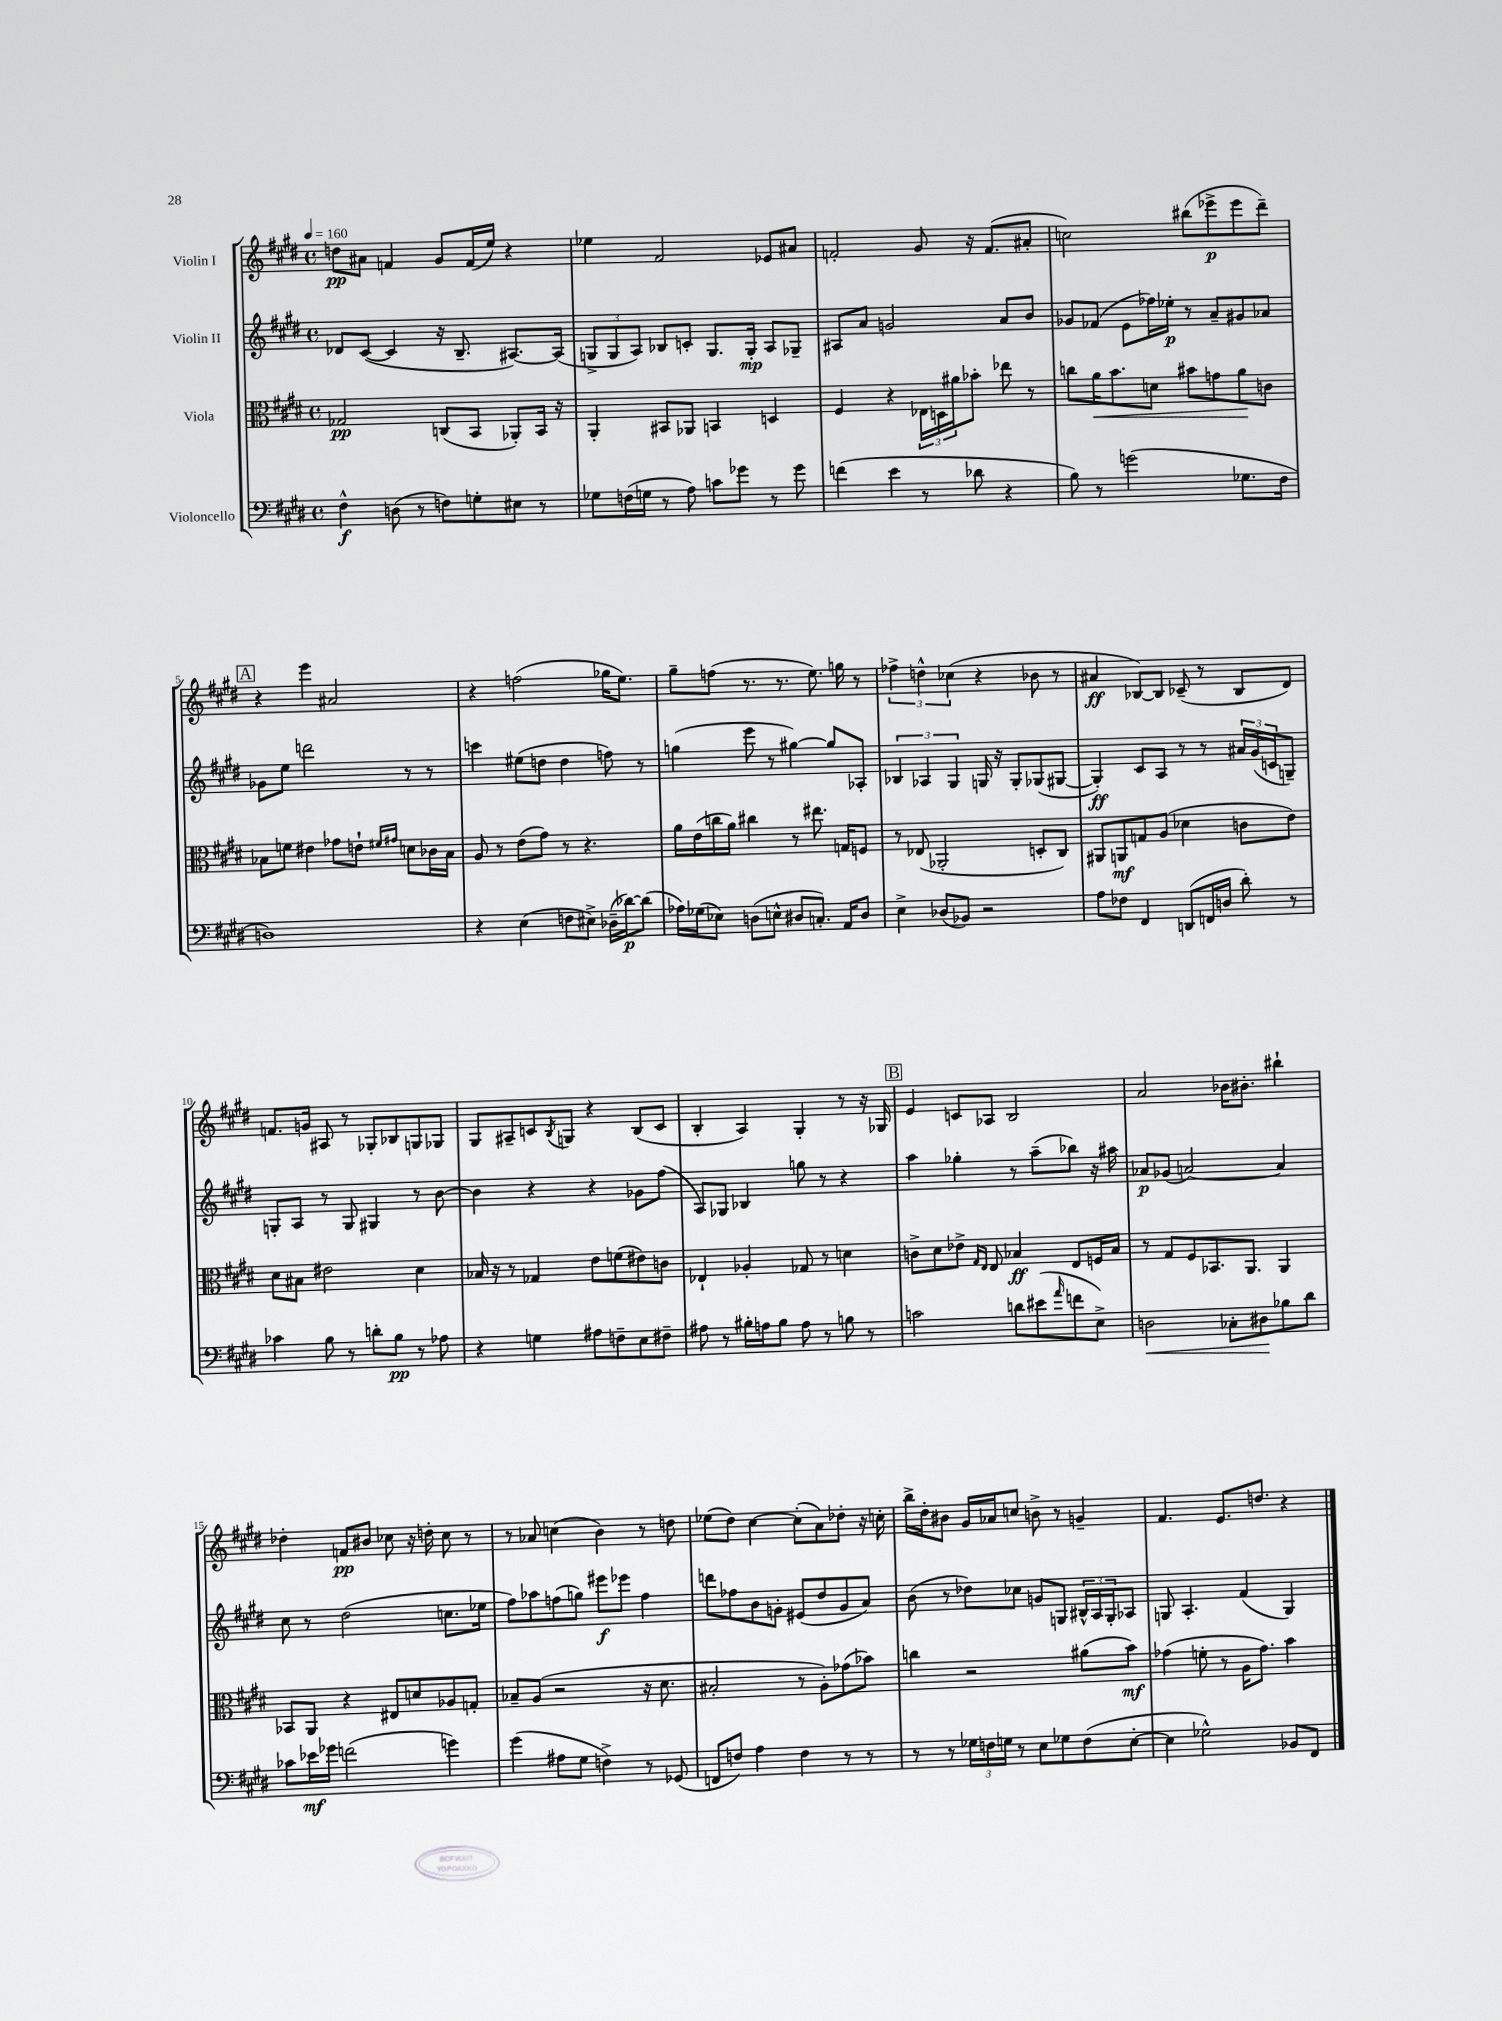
<<
\new StaffGroup <<
\new Staff = "s0" \with { instrumentName = "Violin I" } {
    \clef treble \key e \major \defaultTimeSignature \time 4/4 \tempo 4 = 160
    d''8\pp ais'8 f'4 gis'8 f'16( e''16) r4 |
    ees''4 fis'2 ees'8 ais'8 |
    f'2-. gis'8 r16 f'8.( ais'8-. |
    c''2) bis''8( ees'''8->\p ees'''8 dis'''8--) |
    \mark \markup { \box "A" } r4 e'''4 ais'2 |
    r4 f''2( ges''16 e''8.) |
    gis''8-- f''8( r8. r8. e''8.) g''16 r8 |
    \tuplet 3/2 { fes''4-> d''4-^ ces''4( } r4 bes'8 r8 |
    ais'4\ff bes8~) bes8 ces'8--( r8 bes8 dis'8) |
    f'8. g'16 ais8 r8 ges8-. bes8 g8 ges8 |
    gis8 ais8-- c'8 \acciaccatura { b8 } g8 r4 b8( c'8 |
    b4-. a4) gis4-. r8 r16 ges16 |
    \mark \markup { \box "B" } e'4 c'8 aes8 b2 |
    a'2 bes'16 bis'8.-. bis''4-! |
    des''4-. f'8\pp bis'8 ces''8 r16 d''16-. ces''8 r8 |
    r8 aes'8 c''4( b'4) r8 d''8 |
    ees''8( dis''8) cis''4~ cis''8-.( a'8) des''8-. r16 c''16-. |
    b''16-> dis''16-. bis'8 gis'16 aes'16 c''8 b'8-> r8 g'4-- |
    fis'4. e'8. d''8. r4 \bar "|." |
}
\new Staff = "s1" \with { instrumentName = "Violin II" } {
    \clef treble \key e \major \defaultTimeSignature \time 4/4
    des'8 cis'8~( cis'4 r16 b8.-- ais8.~) ais16( |
    \tuplet 3/2 { g8-> g8 a8) } bes8 c'8-. g8. g16-.\mp a8 ges8-- |
    ais8 a'8 g'2 a'8 b'8 |
    ges'8 fes'8( e'8 fes''16) ees''16-.\p r8 a'8-- gis'8 aes'8 |
    \mark \markup { \box "A" } ges'8 e''8 d'''2 r8 r8 |
    c'''4 eis''8( d''8 d''4 f''8) r8 |
    g''4( e'''8 r8 gis''4~) gis''8 aes8-. |
    \tuplet 3/2 { bes4 aes4 gis4 } g16 r16 g8-. ges8( gis8~ |
    gis4-.\ff) cis'8 a8 r8 r8 \tuplet 3/2 { ais'16 gis'16( c'16 } g8--) |
    g8-. a8 r8 g8 gis4 r8 b'8~ |
    b'4 r4 r4 ges'8 fis''8( |
    a8) ges8 bes4 g''8 r8 r4 |
    \mark \markup { \box "B" } a''4 ges''4-. r8 a''8--( bes''8) r16 ais''16 |
    aes'8\p ges'8( a'2~) a'4 |
    cis''8 r8 dis''2( c''8. ees''16 |
    fis''8) aes''8 f''8( g''8) eis'''8\f ees'''8 f''4 |
    d'''8 fes''8 b'8 g'8-. eis'8( dis''8 g'8 a'8) |
    b'8( r8 des''8) ces''8 g'8 g8 \tuplet 3/2 { bis16-^ a16 g16-. } aes8 |
    g8 a4.-. fis'4( g4) \bar "|." |
}
\new Staff = "s2" \with { instrumentName = "Viola" } {
    \clef alto \key e \major \defaultTimeSignature \time 4/4
    ges2\pp c8( b,8 aes,8-.) b,16 r16 |
    a,4-. bis,8 aes,8 b,4 d4 |
    fis4 r4 \tuplet 3/2 { ees16 d16 ais'16 } bes'8-. ees''8 r8 |
    c''8 a'16\< b'8. d'8 bis'8 g'8 a'8\! c'8 |
    \mark \markup { \box "A" } bes8 f'8 eis'4 ges'8 e'8-! \grace { fis'16 gis'16 } d'8 ces'16 bes16 |
    a8 r8 e'8( gis'8) r8 r4. |
    a'16 e'16( c''16 a'16) cis''4 r8 eis''8. g16 f8 |
    r8 ees8( aes,2-. d8-. cis8) |
    ais,8 a,8\mf g8 a8( des'4 c'8 e'8) |
    dis'8 bis8 eis'2 dis'4 |
    bes16 r16 r8 ges4 e'8 f'8( eis'8) c'8 |
    ees4-! aes4-. ges8 r8 d'4 |
    \mark \markup { \box "B" } c'8-> dis'8 ees'8-> \grace { gis16 e16 } e8 bes4\ff e8 f16 bes16 |
    r8 gis8 fis8 bes,8. a,8. a,4 |
    bes,8 a,8 r4 eis8 d'8 aes8 g8-. |
    bes8-- a8( r2 r16 dis'8. |
    bis2-. r8 a8-.) ges'8( bes'8) |
    c''4 r2 ais'8( b'8\mf) |
    ges'4( f'8-. r8 a16 ges'8.) b'4 \bar "|." |
}
\new Staff = "s3" \with { instrumentName = "Violoncello" } {
    \clef bass \key e \major \defaultTimeSignature \time 4/4
    fis4-^\f d8( r8 f8) g8-. eis8 r8 |
    ges8 f16( g16 r8 a8) c'8 ges'8 r8 ges'8 |
    f'4( e'4 r8 des'8 r4 |
    b8) r8 g'2( ges8. fis16 |
    \mark \markup { \box "A" } d1) |
    r4 e4( f8 eis8->) des16--( des'16~\p) des'8( |
    aes16) ges16( ees8) d8( e8-^ dis8 c8.-.) a,16 dis8 |
    e4-> des8( bes,8) r2 |
    a8 fes8 fis,4 d,8( f,16 d16 dis'8-.) r8 |
    ces'4 b8 r8 d'8-. b8\pp r8 aes8 |
    r4 g4 ais8 f8-- e8 fis8-- |
    ais8 r8 bis16-. a16 bis8 a8 r8 b8 r8 |
    \mark \markup { \box "B" } c'2 d'8 eis'8( \grace { a'16 } f'8 e8->) |
    d2\< ces8-. dis8\! bes8 dis'8 |
    ces'8 ees'16\mf ges'16 f'2( g'4) |
    gis'4( ais8 gis8 f4->) r8 ges,8( |
    f,8 f8) a4 f4 r8 r8 |
    r8 r8 \tuplet 3/2 { ges16 f16 g16 } r8 e8 ges8 f8( e8~-. |
    e4 ges2-^) bes,8 fis,8 \bar "|." |
}
>>
>>
